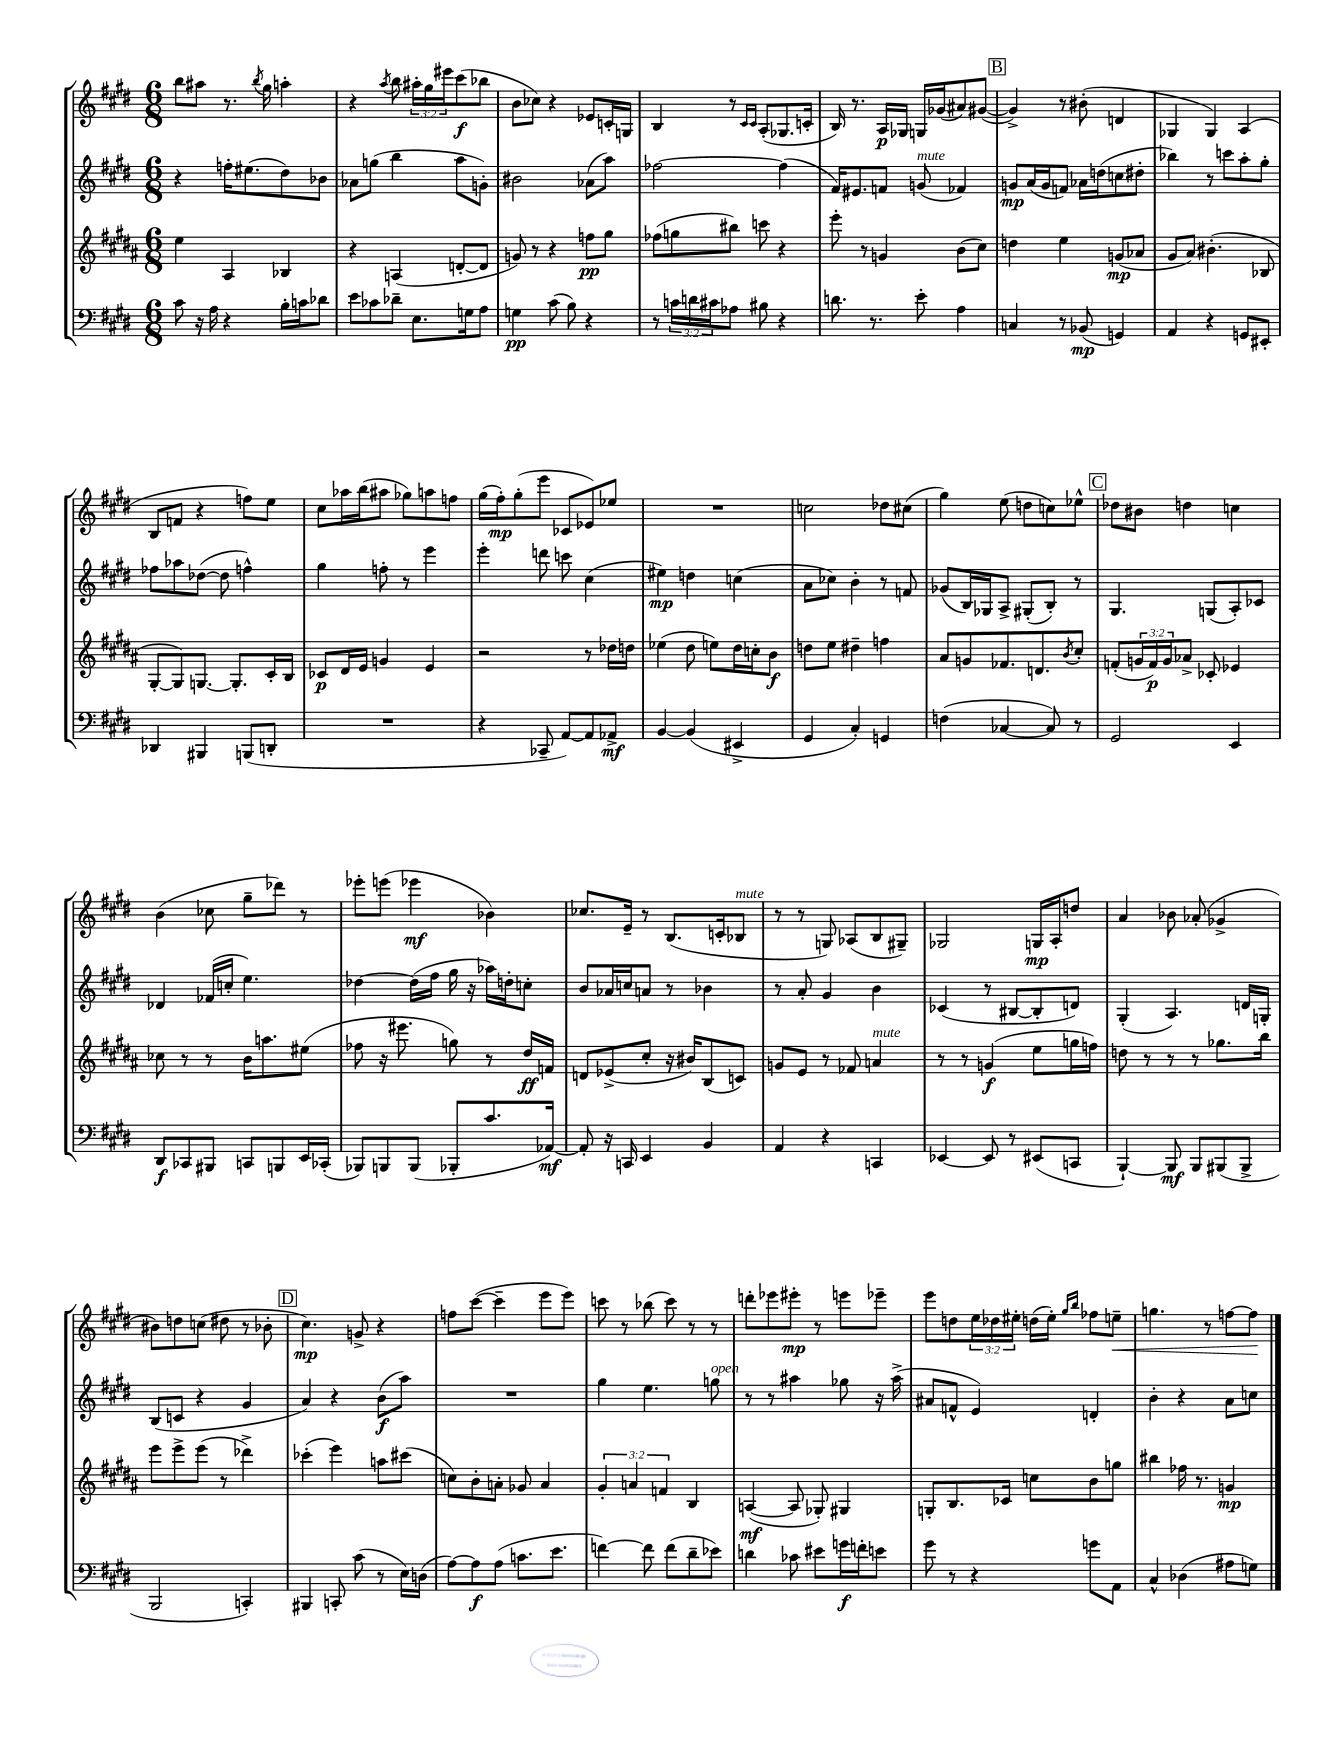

**kern	**kern	**kern	**kern
*staff4	*staff3	*staff2	*staff1
*clefF4	*clefG2	*clefG2	*clefG2
*k[f#c#g#d#]	*k[f#c#g#d#a#]	*k[f#c#g#d#]	*k[f#c#g#d#]
*M6/8	*M6/8	*M6/8	*M6/8
8c#	4ee	4r	8bb
16r	.	.	8aa#
16A	.	.	.
4r	4A#	16ff'	8.r
.	.	(8.ee#	.
.	.	.	8qbb
.	.	.	16gg#
16B'	4B-	8dd#)	4aa'
16c	.	.	.
8d-	.	8b-	.
=	=	=	=
8e	4r	8a-	4r
8c-	.	(8gg	.
.	.	.	8qaa
8d-~	(4A	4bb	8bb
8.E	.	.	24aa#'
.	.	.	24gg#
.	.	.	24eee#
.	[8d'	8aa	(8ccc#
16G	.	.	.
8A	8d]	8g')	8bb-
=	=	=	=
4G	8g)	2b#	8b
.	8r	.	8cc-)
(8c#	4r	.	4r
8B)	.	.	.
4r	8ff	(8a-	8e-
.	8gg#	8aa)	16c'
.	.	.	16G
=	=	=	=
8r	(8ff-	[2ff-	4B
24c	8gg	.	.
24d	.	.	.
24c#	.	.	.
8A-	8bb#)	.	8r
.	.	.	16qqc#
.	.	.	16qqc#
8B#	8ccc	.	(8A'
4r	4r	(4ff-]	8.G-
.	.	.	16c'
=	=	=	=
8.d	8eee'	16f#)	16B)
.	.	8.e#	8.r
.	8r	.	.
8.r	.	.	.
.	4g	8f	16A
.	.	.	16G-
8e'	.	(8g	16G
.	.	.	(16g-
4A	(8b	4f-)	8a#)
.	8cc#)	.	([8g#
=	=	=	=
4C	4dd	8g	4g#^])
.	.	(16a	.
.	.	16g	.
8r	4ee	8f)	8r
(8BB-	.	16a-	(8b#'
.	.	(16dd	.
4GG)	(8g	8cc	4d
.	8a-	8dd#'	.
=	=	=	=
4AA	8g#	4bb-)	4G-
.	8a#)	.	.
4r	(4.b#'	8r	4G-)
.	.	8ccc	.
8GG	.	8aa'	(4A
8EE#'	8B-	8gg#'	.
=	=	=	=
4DD-	[8G#'	8ff-	8B
.	8G#])	8aa-	8f
4BBB#	[8.G	([8dd-	4r
.	.	8dd-]	.
.	8.G']	.	.
(8BBB	.	4ff^^)	8ff)
8DD'	16c#'	.	8ee
.	16B	.	.
=	=	=	=
2.r	8c-	4gg#	8cc#
.	16d#	.	16aa-
.	16e	.	(16bb
.	4g	8ff'	8aa#
.	.	8r	8gg-)
.	4e	4eee	8aa
.	.	.	8ff
=	=	=	=
4r	2r	4eee'	(16gg#
.	.	.	16ff#')
.	.	.	(8gg#'
8CC-~	.	8ddd	8eee
[8AA)	.	8ccc	8c-
8AA]	8r	(4cc#	8e-)
8AA-^	16dd-	.	8ee-
.	16dd	.	.
=	=	=	=
[4BB	(4ee-	4ee#)	2.r
(4BB]	8dd#	4dd	.
.	8ee)	.	.
4EE#^	16dd#	(4cc	.
.	16cc'	.	.
.	8b	.	.
=	=	=	=
4GG#	8dd	8a	2cc
.	8ee	8cc-)	.
4C#')	4dd#~	4b'	.
4GG	4ff	8r	8dd-
.	.	8f	(8cc#
=	=	=	=
(4F	8a#	(8g-	4gg#)
.	8g	16B)	.
.	.	16G-	.
[4C-	8.f-	8A^	(8ee
.	.	(8G#'	8dd
.	8.d	.	.
8C-])	.	8B')	8cc)
.	8qb	.	.
8r	8cc#'	8r	8ee-^^
=	=	=	=
2GG#	(8f'	4.G#	8dd-
.	24g	.	8b#
.	24f)	.	.
.	24g	.	.
.	8a-^	.	4dd
.	8c-'	(8G	.
4EE	4e-	8A')	4cc
.	.	8c-	.
=	=	=	=
8DD#	8cc-	4d-	(4b
8CC-	8r	.	.
8BBB#	8r	(16f-	8cc-
.	.	16cc'	.
8CC	16b	4.ee)	8gg#~
.	8.aa	.	.
8BBB	.	.	8ddd-)
16EE	(8ee#	.	8r
(16CC-'	.	.	.
=	=	=	=
8BBB-)	8ff-	[4dd-	8eee-'
8BBB	16r	.	(8eee
.	8.eee#	.	.
(8BBB	.	(16dd-]	4eee-
.	.	16ff#	.
8BBB-'	8gg)	16gg#	.
.	.	16r	.
8.c#	8r	16aa-)	4b-)
.	.	16dd'	.
.	16dd#	8cc'	.
[16AA-)	16f	.	.
=	=	=	=
8AA-']	8d	8b	8.cc-
16r	(8e-^	16a-	.
16CC	.	16cc	16e~
4EE	8cc#'	8a	8r
.	16r	8r	(8.B
.	16b#)	.	.
4BB	(8B	4b-	.
.	.	.	16c'
.	8c)	.	8B-
=	=	=	=
4AA	8g	8r	8r
.	8e	8a'	8r
4r	8r	4g#	8G)
.	8f-	.	(8A-
4CC	4a	4b	8B
.	.	.	8G#~)
=	=	=	=
[4EE-	8r	(4c-	2G-
.	8r	.	.
8EE-]	(4g	8r	.
8r	.	[8B#	.
(8EE#	8ee	8B#']	16G
.	.	.	16A'
8CC	16gg	8d)	8dd
.	16ff)	.	.
=	=	=	=
[4BBB`)	8dd	(4G#'	4a
.	8r	.	.
8BBB]	8r	4.A)	8b-
8BBB	8r	.	(8a-'
(8BBB#	8.gg-	.	4g-^
8BBB#^	.	16d	.
.	16bb	16G'	.
=	=	=	=
2BBB	8eee	(8B	8b#)
.	8eee^	8c	8dd
.	(8eee	4r	(8cc
.	8r	.	8dd#
4CC')	4ddd-^)	4g#	8r
.	.	.	8b-'
=	=	=	=
4BBB#	(4ccc-'	4a)	4.cc#)
8CC'	4eee)	4r	.
(8c#	.	.	8g^
8r	8aa	(8b	4r
16E)	(8ccc#	8aa)	.
(16D	.	.	.
=	=	=	=
[8A)	8cc)	2.r	8ff
8A]	8b'	.	([8ccc#
(8A	8a'	.	4ccc#~]
8.c	8g-	.	.
.	4a	.	8eee
8.e	.	.	.
.	.	.	8eee)
=	=	=	=
[4f)	6g#'	4gg#	8ccc
.	.	.	8r
.	6a	.	.
8f]	.	4.ee	(8bb-
.	6f	.	.
(8f	.	.	8ccc)
8d#~	4B	.	8r
8e-)	.	8gg	8r
=	=	=	=
4d	([4A	8r	8ddd'
.	.	8r	8eee-
8c-	8A]	4aa#	8eee#'
8e#	8G-')	.	8r
16g	4G#	8gg-	8eee
16f'	.	.	.
8e	.	16r	8eee-~
.	.	(16aa#^	.
=	=	=	=
8g#	8G'	8a#	8eee
8r	8.B	8f^^	8dd
4r	.	4e)	24ee
.	.	.	24dd-
.	16c-	.	.
.	.	.	24ee#'
.	8cc	.	(16dd
.	.	.	16ee#')
.	.	.	16qqgg#
.	.	.	16qqbb
8g	8b	4d'	8ff-
8AA	8gg	.	8ee~
=	=	=	=
4C#^^	4bb#	4b'	4.gg
(4D-	16ff-	4r	.
.	8.r	.	.
.	.	.	8r
8A#	4g	8a	[8ff
8G)	.	8cc	8ff]
==	==	==	==
*-	*-	*-	*-
